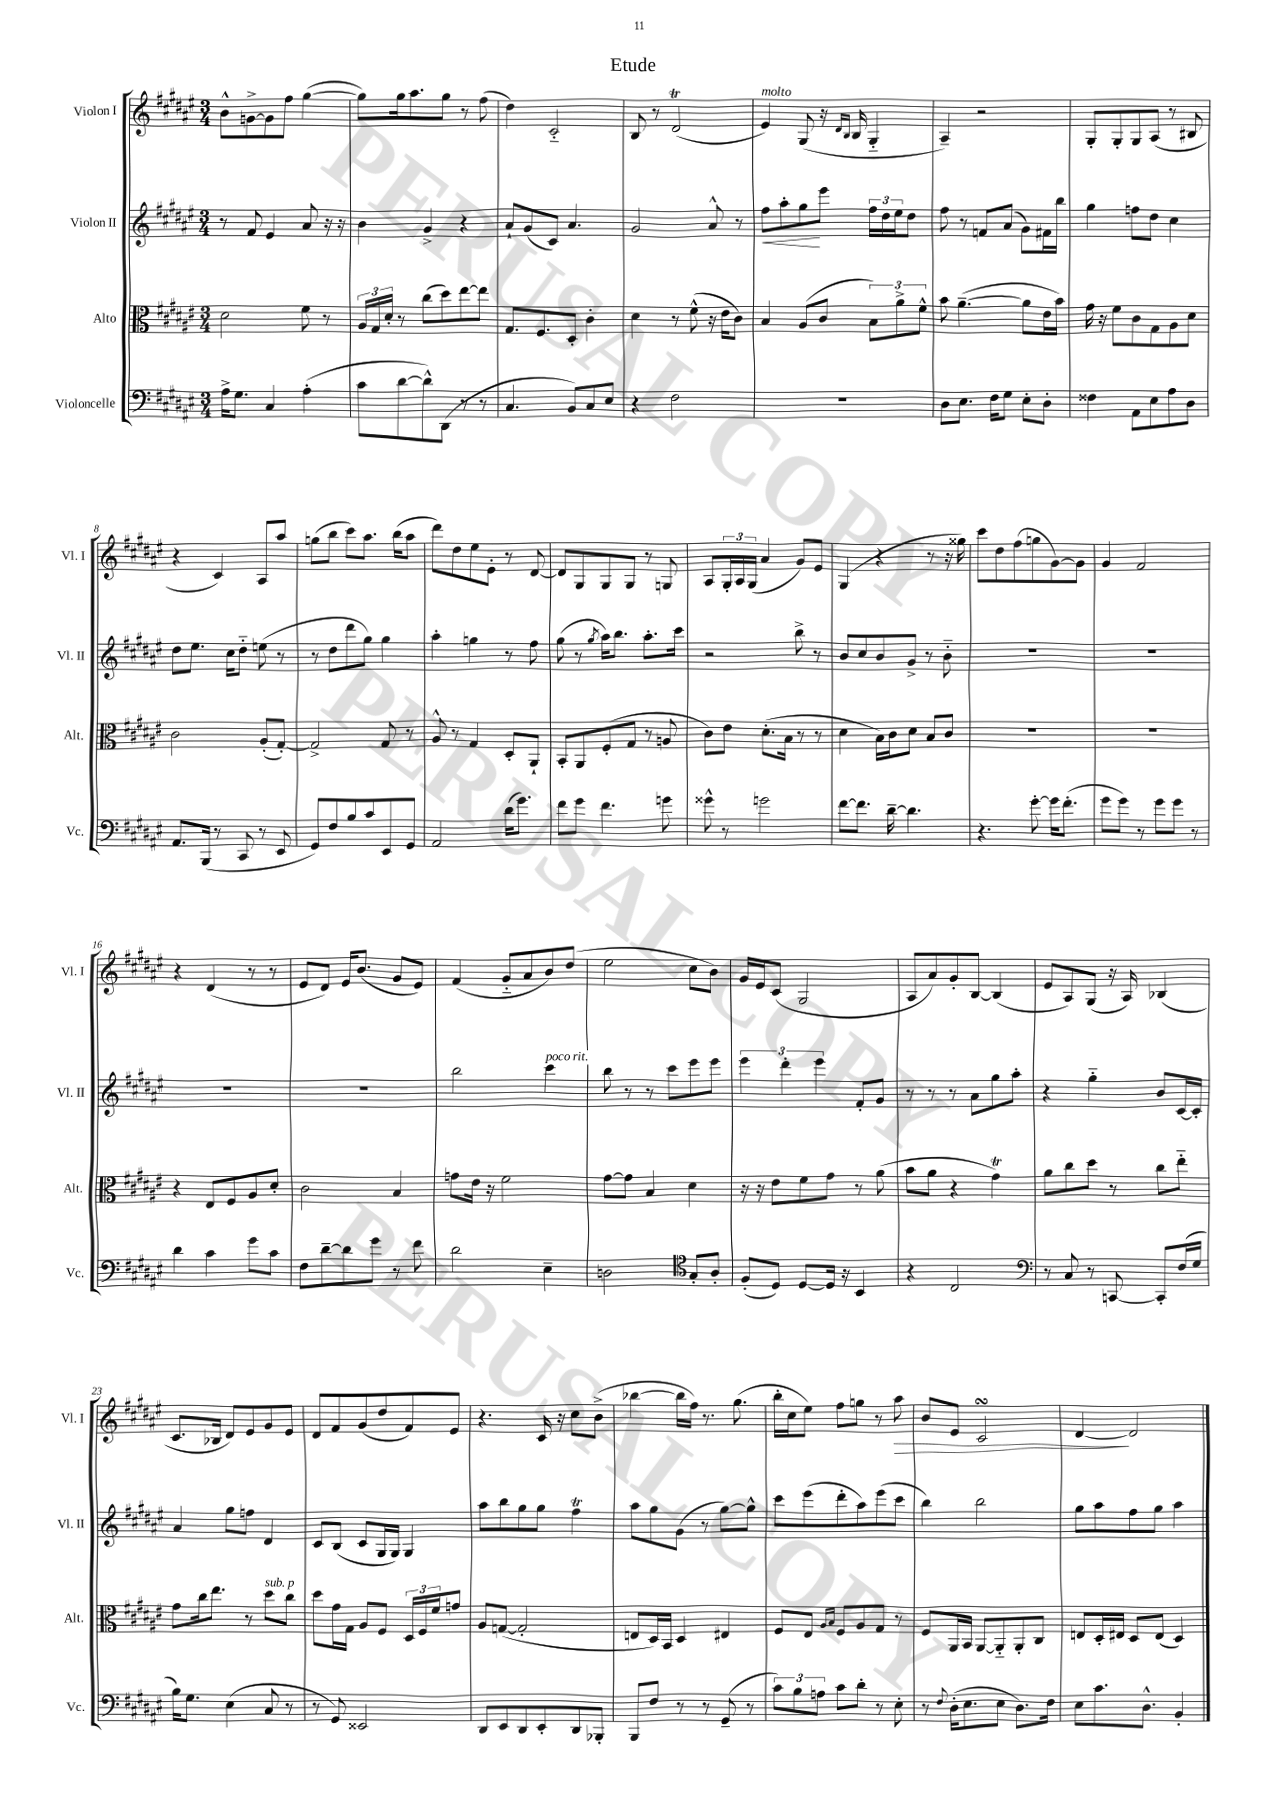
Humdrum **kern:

**kern	**kern	**kern	**kern
*staff4	*staff3	*staff2	*staff1
*clefF4	*clefC3	*clefG2	*clefG2
*k[f#c#g#d#a#e#]	*k[f#c#g#d#a#e#]	*k[f#c#g#d#a#e#]	*k[f#c#g#d#a#e#]
*M3/4	*M3/4	*M3/4	*M3/4
16A#^	2d#	8r	8b^^
8.G#	.	.	.
.	.	8f#	[8g^
4C#	.	4e#	8g]
.	.	.	8ff#
(4A#'	8f#	8a#	([4gg#
.	8r	16r	.
.	.	16r	.
=	=	=	=
8c#	24A#	4b	8gg#])
.	24G#	.	.
.	24d#'	.	.
[8d#	8r	.	16gg#
.	.	.	8.aa#
8d#^^])	(8cc#	4g#^	.
(8DD#	8dd#)	.	8gg#
8r	[8ee#	4r	8r
8r	8ee#]	.	(8ff#
=	=	=	=
4.C#	8.G#	8a#`	4dd#)
.	.	(8g#	.
.	8.F#	.	.
.	.	8c#)	2c#'~
8BB)	8D#'	4.a#	.
8C#	4c#'	.	.
8E#	.	.	.
=	=	=	=
4r	4d#	2g#	8B
.	.	.	8r
2F#	8r	.	(2d#
.	(8f#^^	.	.
.	16r	8a#^^	.
.	16e#	.	.
.	8c#)	8r	.
=	=	=	=
2.r	4B	8ff#	4e#)
.	.	8aa#'	.
.	(8A#	8gg#	(8G#
.	8c#	8eee#	16r
.	.	.	16qqd#
.	.	.	16qqB
.	.	.	16B
.	12B)	24ff#	4G#'~
.	.	24dd#	.
.	12a#^	24ee#	.
.	.	8dd#	.
.	12f#^^	.	.
=	=	=	=
8D#	8b	8ff#	4A#~)
8.E#	([4.a#~	8r	.
.	.	8f	2r
16F#	.	.	.
8G#	.	(8a#	.
8E#'	8a#]	8g#)	.
8D#'	16e#	16f#	.
.	16b)	16bb	.
=	=	=	=
4F##	16g#	4gg#	8G#'
.	16r	.	.
.	8f#	.	8G#'
8AA#	8c#	8ff	8G#
8E#	8G#	8dd#	(8A#
8A#	8A#	4cc#	8r
8D#	8d#	.	8B#
=	=	=	=
8.AA#	2c#	8dd#	4r
.	.	8.ee#	.
(16BBB	.	.	.
8r	.	.	4c#)
.	.	16cc#	.
8CC#	.	8dd#'~	.
8r	(8A#'	(8ee	8A#
8EE#	[8G#')	8r	8aa#
=	=	=	=
8GG#)	2G#^]	8r	(8gg
8F#	.	8dd#	8bb
8B	.	8ddd#	8ccc#)
8c#	.	8gg#)	8.aa#
8EE#	8G#	4gg#	.
.	.	.	(16bb
8GG#	8r	.	8aa#
=	=	=	=
2AA#	8A#^^	4aa#'	8ddd#)
.	8r	.	8dd#
.	4G#	4gg	8ee#
.	.	.	8e#'
(16d#	8D#'	8r	8r
8.g#)	.	.	.
.	8AA#`	8ff#	[8d#
=	=	=	=
8f#	8BB'	(8gg#	8d#]
8g#	8AA#	8r	8G#
.	.	8qgg#	.
4.f#	(8F#'	16aa#)	8G#
.	.	8.bb	.
.	8G#	.	8G#
.	8r	8.aa#'	8r
8g	8A	.	8G
.	.	16ccc#	.
=	=	=	=
8g##^^	8c#)	2r	8A#
8r	8e#	.	24G#'
.	.	.	24A#
.	.	.	(24G#
2g	(8.d#'	.	4a#
.	16B	.	.
.	8r	8bb^	8g#)
.	8r	8r	8e#
=	=	=	=
[8f#	4d#	8b	(4G#
8.f#]	.	8cc#	.
.	16B)	8b	4r
[16d#~	16c#	.	.
4.d#]	8d#	8g#^	.
.	8B	8r	8r
.	8c#	8b'~	16r
.	.	.	16gg##)
=	=	=	=
4.r	2.r	2.r	8ccc#
.	.	.	8dd#
.	.	.	(8ff#
[8g#'	.	.	8gg
16g#]	.	.	[8g#)
(8.f#'	.	.	.
.	.	.	8g#]
=	=	=	=
8g#	2.r	2.r	4g#
8g#)	.	.	.
8r	.	.	2f#
8g#	.	.	.
8g#	.	.	.
8r	.	.	.
=	=	=	=
4d#	4r	2.r	4r
4c#	8E#	.	(4d#
.	8F#	.	.
8g#	8A#	.	8r
8c#	8d#'	.	8r
=	=	=	=
8F#	2c#	2.r	8e#
[8d#~	.	.	8d#)
8d#]	.	.	16e#
.	.	.	(8.b
8g#	.	.	.
8r	4B	.	8g#
8f#	.	.	8e#)
=	=	=	=
2d#	8g	2bb	(4f#
.	16e#	.	.
.	16r	.	.
.	2f#	.	8g#'~
.	.	.	8a#
4E#~	.	4ccc#	8b)
.	.	.	(8dd#
=	=	=	=
2D	[8g#	8bb	2ee#
.	8g#]	8r	.
.	4B	8r	.
.	.	8ccc#	.
*clefC4	*	*	*
8G#'	4d#	8eee#	8cc#
8A#'	.	8eee#	8b)
=	=	=	=
(8F#'	16r	6eee#	16g#
.	16r	.	16e#
8D#)	8e#	.	(8c#
.	.	6ddd#'	.
[8D#	8f#	.	2G#
.	.	6eee#	.
16D#]	8g#	.	.
16r	.	.	.
4BB	8r	8f#'	.
.	(8a#	8g#	.
=	=	=	=
4r	8b	8r	8A#
.	8a#	8r	8a#)
2C#	4r	8r	8g#'
.	.	8a#	[8B
.	4g#)	8gg#	(4B]
.	.	8aa#'	.
=	=	=	=
*clefF4	*	*	*
8r	8a#	4r	8e#
8C#	8cc#	.	8A#)
8r	8dd#	4gg#'~	(8G#
[8CC	8r	.	16r
.	.	.	16A#)
8CC']	8cc#	8b	(4B-
(16F#	8ee#'~	[16c#	.
16G#	.	16c#']	.
=	=	=	=
16B)	8g#	4a#	8.c#
8.G#	.	.	.
.	16cc#	.	.
.	8.ee#	.	16B-
(4E#	.	8gg#	8d#)
.	8r	8ff	8e#
8C#	8dd#	4d#	8g#
8r	8cc#	.	8e#
=	=	=	=
8r	8dd#	8c#	8d#
8GG#)	16g#	(8B	8f#
.	16G#	.	.
2EE##	8A#	8c#	(8g#
.	8F#	16G#	8dd#
.	.	16G#)	.
.	24D#	4G#	8f#)
.	24F#	.	.
.	24f#	.	.
.	8g	.	8e#
=	=	=	=
8DD#	8A#	8aa#	4.r
8EE#	([8G	8bb	.
8DD#	2G']	8gg#	.
8EE#'	.	8gg#	16c#
.	.	.	16r
8DD#	.	4ff#	8cc#
8BBB-'	.	.	(8b^
=	=	=	=
8BBB	8E	8aa#	[4bb-
8F#	16D#)	8gg#	.
.	16BB	.	.
8r	4D#	(8g#	16bb-]
.	.	.	16ff#)
8r	.	8r	8.r
(8GG#~	4E#	[8gg#)	.
.	.	.	(8.gg#
8r	.	8gg#^^]	.
=	=	=	=
12c#)	8F#	8ccc#	16bb'
.	.	.	16cc#
12B	.	.	.
.	8E#	(8eee#	8ee#)
12A	.	.	.
.	16qqA#	.	.
.	16qqB	.	.
8c#	8F#	8ddd#'	8ff#
8d#'	8A#	8aa#)	8gg
8r	8G#	(8eee#	8r
8E#'	8r	8ccc#	8aa#
=	=	=	=
8r	8F#	4bb)	8b
8qqF#	.	.	.
(16D#'	16AA#	.	8e#
8.E#	16BB	.	.
.	[8AA#	2bb	2c#
8E#	8AA#'~]	.	.
8.D#)	8AA#'	.	.
.	8C#	.	.
16F#	.	.	.
=	=	=	=
8E#	8E	8gg#	[4d#
8.c#	16D#'	8aa#	.
.	16E#	.	.
.	8D#	8ff#	2d#]
8.D#^^	.	.	.
.	(8E#	8gg#	.
4BB'	4D#)	4aa#	.
==	==	==	==
*-	*-	*-	*-
